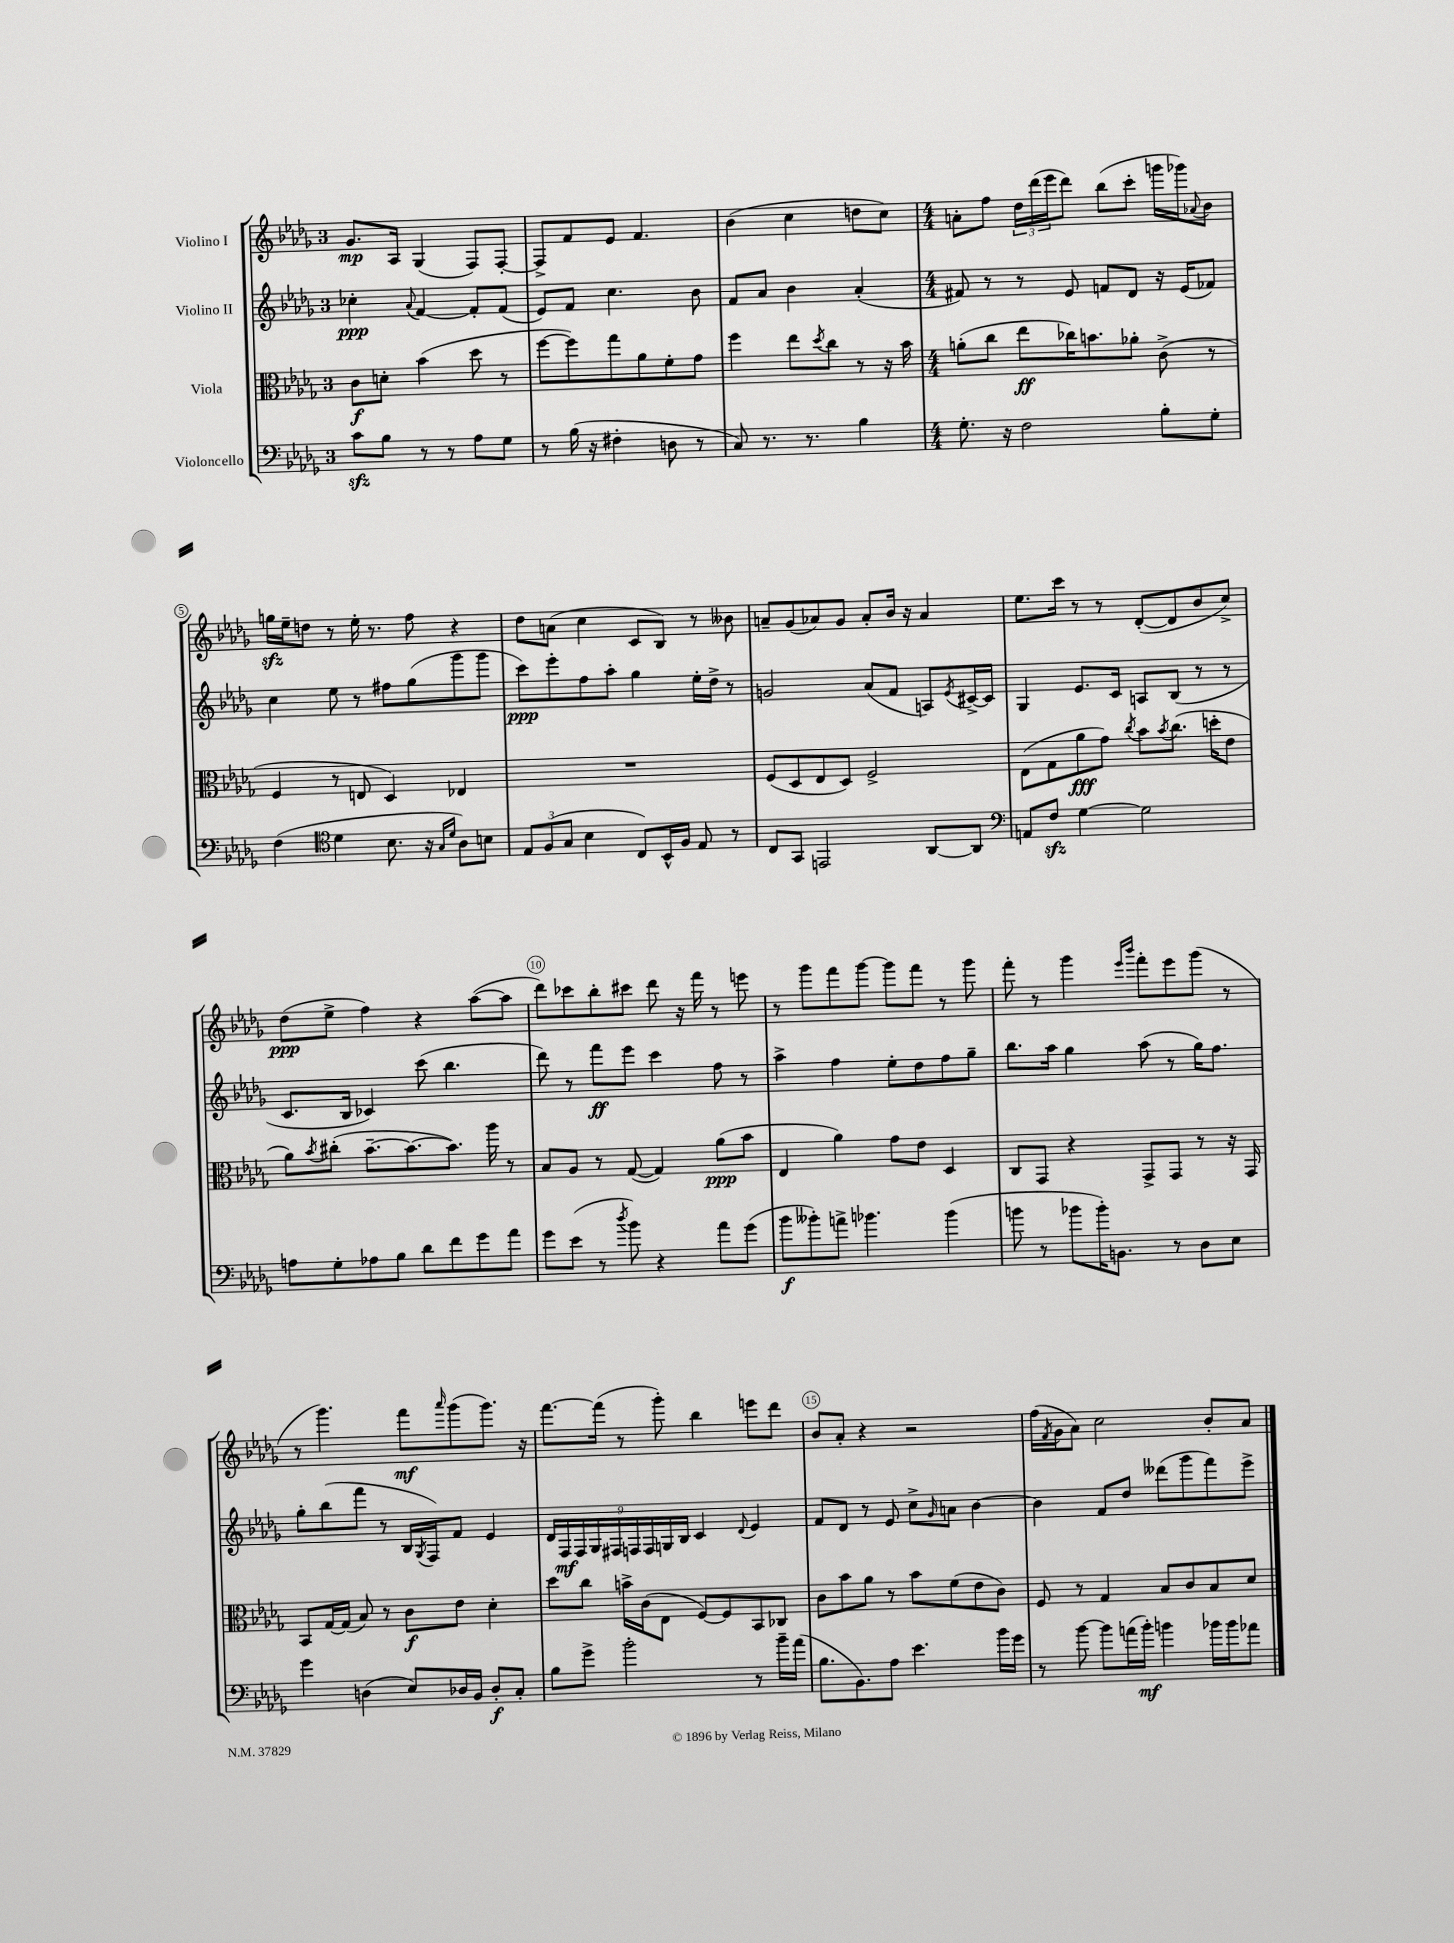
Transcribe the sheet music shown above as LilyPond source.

<<
\new StaffGroup <<
\new Staff = "s0" \with { instrumentName = "Violino I" } {
    \clef treble \key des \major \once \override Staff.TimeSignature.style = #'single-digit \time 3/4
    ges'8.\mp aes16 ges4( f8) f8~-. |
    f8-> f'8 ees'8 f'4. |
    bes'4( c''4 d''8 c''8) |
    \numericTimeSignature \time 4/4 a'8-. f''8 \tuplet 3/2 { des''16 des'''16( ees'''16 } des'''8) bes''8( c'''8-. g'''16 ges'''16) \appoggiatura { aes'8 } bes'8 |
    g''16\sfz ees''16-- d''8 r8 ees''16-. r8. f''8 r4 |
    des''8 a'8( c''4 c'8 bes8) r8 beses'8 |
    a'8-- ges'8( aes'8) ges'8 aes'8-. bes'16 r16 aes'4 |
    ees''8. c'''16 r8 r8 des'8~-.( des'8 bes'8 c''8->) |
    des''8\ppp( ees''8-> f''4) r4 aes''8~( aes''8 |
    des'''8) ces'''8 bes''8-. cis'''8 des'''8 r16 f'''16 r8 e'''8 |
    r8 ges'''8 f'''8 ges'''8~ ges'''8 f'''8 r8 ges'''8 |
    f'''8-. r8 ges'''4 \grace { ees'''16 bes'''16 } f'''8-. ees'''8 ges'''8( r8 |
    r8 ges'''4.) f'''8\mf \grace { aes'''16 } ges'''8( ges'''8.) r16 |
    f'''8.~ f'''16( r8 ges'''8-.) bes''4 e'''8 des'''8 |
    bes'8 aes'8-. r4 r2 |
    f''16( \acciaccatura { f'8 } ges'16 aes'8) c''2 bes'8-. aes'8 \bar "|." |
}
\new Staff = "s1" \with { instrumentName = "Violino II" } {
    \clef treble \key des \major \once \override Staff.TimeSignature.style = #'single-digit \time 3/4
    ces''4-.\ppp \appoggiatura { aes'8 } f'4~ f'8-. f'8( |
    ees'8) f'8 c''4. bes'8 |
    f'8 aes'8 bes'4 aes'4-.( |
    \numericTimeSignature \time 4/4 fis'8) r8 r8 ees'8 f'8 des'8 r16 ees'16( fes'8) |
    c''4 ees''8 r8 fis''8 ges''8( ges'''8 ges'''8 |
    c'''8\ppp) ees'''8-. f''8 aes''8-. ges''4 ees''16-. des''16-> r8 |
    g'2 aes'8( f'8 a8) \acciaccatura { ees'8 } cis'16~-> cis'16 |
    ges4 ees'8. c'16 a8 bes8( r8 r8 |
    c'8. bes16 ces'4) c'''8( bes''4. |
    des'''8) r8 f'''8\ff ees'''8 c'''4 f''8 r8 |
    aes''4-> f''4 ees''8-. des''8 f''8 ges''8-- |
    bes''8. aes''16 ges''4 aes''8( r8 ges''16) f''8. |
    ges''8-. bes''8( f'''8 r8 bes16 \acciaccatura { ges8 } f16) f'8 ees'4 |
    \tuplet 9/8 { des'16 f16\mf f16 ges16 fis16 f16 f16 g16 bes16 } c'4 \appoggiatura { des'8 } ees'4 |
    f'8 des'8 r8 ees'8 c''8-> \grace { ges'16 } a'8 bes'4~ |
    bes'4 f'8 des''8 deses'''8( ges'''8 f'''8) ees'''8-> \bar "|." |
}
\new Staff = "s2" \with { instrumentName = "Viola" } {
    \clef alto \key des \major \once \override Staff.TimeSignature.style = #'single-digit \time 3/4
    c'8\f d'8-. bes'4( des''8 r8 |
    f''8~ f''8) ges''8 aes'8 f'8-. ges'8 |
    f''4 ees''8 \acciaccatura { des''8 } c''8 r8 r16 bes'16 |
    \numericTimeSignature \time 4/4 a'8-.( c''8 ees''8\ff ces''16) b'8. aes'8-. c'8->( r8 |
    f4 r8 e8 des4) ees4 |
    R1 |
    f8( des8 ees8 des8) f2-> |
    ees8( ges8 aes'8\fff ges'8) \acciaccatura { c''8 } bes'8 \acciaccatura { bes'8 } c''8.( d''16-. ees'8 |
    aes'8) \acciaccatura { bes'8 } cis''8-.( bes'8.~-- bes'8.~ bes'8.) aes''16 r8 |
    bes8 aes8 r8 ges8~( ges4) aes'8\ppp( bes'8 |
    ees4 aes'4) ges'8 ees'8 des4 |
    c8 ges,8 r4 ges,8-> ges,8 r8 r16 ges,16 |
    bes,8 ges16~ ges16( bes8) r8 c'8\f ees'8 des'4-. |
    des''8 c''8 b'16-> c'16( ees8 f8~) f8 bes,8 ces8 |
    c'8 bes'8 aes'8 r8 bes'8 f'8( ees'8 c'8) |
    f8 r8 ges4 bes8 c'8 bes8 des'8 \bar "|." |
}
\new Staff = "s3" \with { instrumentName = "Violoncello" } {
    \clef bass \key des \major \once \override Staff.TimeSignature.style = #'single-digit \time 3/4
    c'8\sfz bes8 r8 r8 aes8 ges8 |
    r8 bes16( r16 fis4-. d8 r8 |
    c8) r8. r8. bes4 |
    \numericTimeSignature \time 4/4 ges8.-. r16 f2 bes8-. ges8-. |
    f4( \clef tenor des'4 bes8. r16 \grace { ges16 des'16 } aes8) b8 |
    \tuplet 3/2 { ees8 f8( ges8 } bes4 c8) bes,16-^ f16 ees8 r8 |
    c8 ges,8 e,2 aes,8~ aes,8 |
    \clef bass a,8 f8\sfz ges4~ ges2 |
    a8 ges8-. aes8 bes8 des'8 f'8 ges'8 aes'8 |
    ges'8 ees'8( r8 \acciaccatura { des''8 } bes'8) r4 aes'8 ges'8( |
    bes'8\f beses'8-.) a'8-> bes'4. bes'4( |
    b'8 r8 bes'8 bes'16-.) b,8. r8 des8 ees8 |
    ges'4 d4( ees8) des16 bes,16 des8-.\f c8-. |
    bes8 ges'8-> bes'2-. r8 bes'16-- aes'16( |
    bes8. bes,8.) aes8 ees'4. bes'16 ges'16 |
    r8 bes'8~ bes'8 a'16( bes'16-.\mf) b'4 bes'16 bes'16 aes'8 \bar "|." |
}
>>
>>
\layout { \context { \Score \override BarNumber.break-visibility = ##(#f #t #t) barNumberVisibility = #(every-nth-bar-number-visible 5) \override BarNumber.stencil = #(make-stencil-circler 0.1 0.3 ly:text-interface::print) } }
